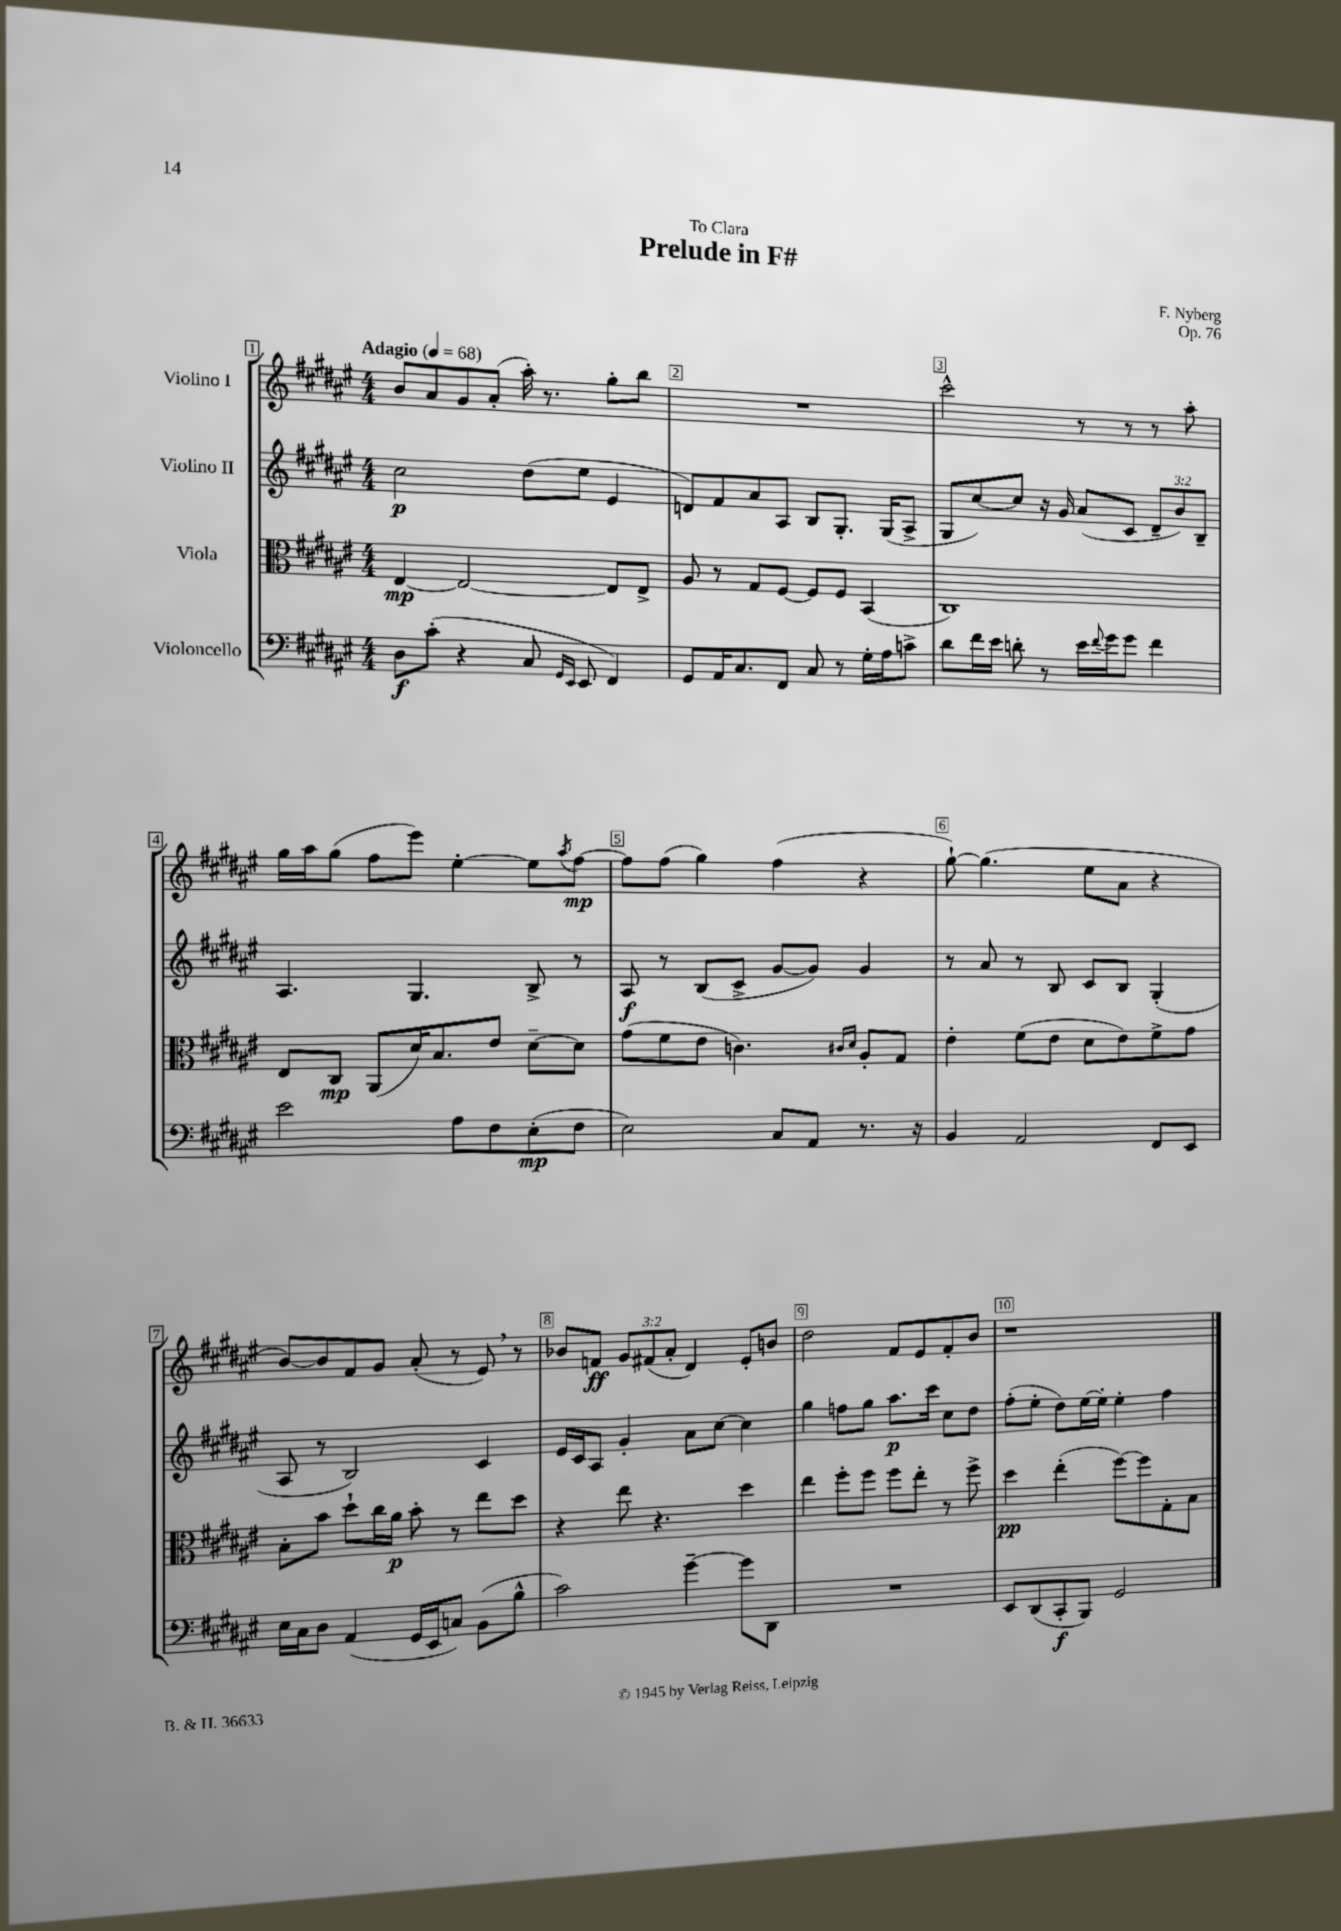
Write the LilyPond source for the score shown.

\header { title = "Prelude in F#" composer = "F. Nyberg" dedication = "To Clara" opus = "Op. 76" }
<<
\new StaffGroup <<
\new Staff = "s0" \with { instrumentName = "Violino I" } {
    \clef treble \key fis \major \numericTimeSignature \time 4/4 \override Staff.TupletNumber.text = #tuplet-number::calc-fraction-text \tempo "Adagio" 4 = 68
    b'8 ais'8 gis'8 ais'8-.( ais''16-.) r8. gis''8-. b''8 |
    R1 |
    cis'''2-^ r8 r8 r8 ais''8-. |
    gis''16 ais''16 gis''8( fis''8 eis'''8) eis''4~-. eis''8 \acciaccatura { ais''8 } fis''8~\mp |
    fis''8 fis''8( gis''4) fis''4( r4 |
    gis''8~-!) gis''4.( eis''8 ais'8 r4 |
    b'8~) b'8 fis'8 gis'8 ais'8-.( r8 eis'8) \breathe r8 |
    bes'8 f'8\ff \tuplet 3/2 { gis'8 fis'8( ais'8-. } dis'4) eis'8-. b'8 |
    dis''2 fis'8 eis'8 fis'8-. b'8 |
    r1 \bar "|." |
}
\new Staff = "s1" \with { instrumentName = "Violino II" } {
    \clef treble \key fis \major \numericTimeSignature \time 4/4 \override Staff.TupletNumber.text = #tuplet-number::calc-fraction-text
    cis''2\p dis''8( eis''8 eis'4 |
    d'8) fis'8 ais'8 ais8 b8 gis8.-. gis16( ais8-> |
    gis8 cis''8~) cis''8 r16 gis'16 ais'8( cis'8 \tuplet 3/2 { dis'8-- b'8) b8-- } |
    ais4. gis4. b8-> r8 |
    ais8\f r8 b8( cis'8-> gis'8~ gis'8) gis'4 |
    r8 ais'8 r8 b8 cis'8 b8 gis4-.( |
    ais8 r8 b2) cis'4 |
    eis'16 cis'16 ais8 gis'4-. ais'8 cis''8~ cis''4 |
    gis''4 f''8 gis''8 ais''8.\p cis'''16 cis''8 dis''8 |
    fis''8-.( eis''8-. dis''8) eis''16~ eis''16-. eis''4-. fis''4 \bar "|." |
}
\new Staff = "s2" \with { instrumentName = "Viola" } {
    \clef alto \key fis \major \numericTimeSignature \time 4/4
    eis4~\mp eis2~ eis8 eis8-> |
    ais8 r8 gis8 fis8~ fis8 fis8 b,4( |
    cis1) |
    eis8 cis8\mp ais,8( dis'16) b8. eis'8 dis'8~-- dis'8 |
    gis'8( fis'8 eis'8 c'4.) \grace { cis'16 dis'16 } ais8-. gis8 |
    eis'4-. fis'8( eis'8 dis'8 eis'8) fis'8-> gis'8 |
    b8-. b'8 dis''8-! cis''16 ais'16\p b'8-. r8 eis''8 dis''8 |
    r4 eis''8 r4. dis''4 |
    eis''4 fis''8-. fis''8 fis''8 eis''8-. r8 fis''8-> |
    dis''4\pp eis''4-.( fis''8~) fis''8 gis8-. b8 \bar "|." |
}
\new Staff = "s3" \with { instrumentName = "Violoncello" } {
    \clef bass \key fis \major \numericTimeSignature \time 4/4
    dis8\f cis'8-.( r4 cis8 \grace { gis,16 eis,16 } eis,8 fis,4) |
    gis,8 ais,16 cis8. fis,8 cis8 r8 gis16-. ais16 c'8-> |
    dis'8 fis'16 eis'16 d'8-. r8 eis'16 \appoggiatura { fis'8 } gis'16 gis'8 fis'4 |
    eis'2 ais8 fis8 eis8-.\mp( fis8 |
    eis2) cis8 ais,8 r8. r16 |
    b,4 ais,2 fis,8 eis,8 |
    eis16 cis16 dis8 ais,4( gis,16 eis,16 c8) b,8( b8-^ |
    cis'2) gis'4~-- gis'8 dis,8 |
    R1 |
    eis,8 dis,8( cis,8-.\f b,,8) gis,2 \bar "|." |
}
>>
>>
\layout { \context { \Score \override BarNumber.break-visibility = ##(#f #t #t) barNumberVisibility = #all-bar-numbers-visible \override BarNumber.stencil = #(make-stencil-boxer 0.1 0.3 ly:text-interface::print) } }
